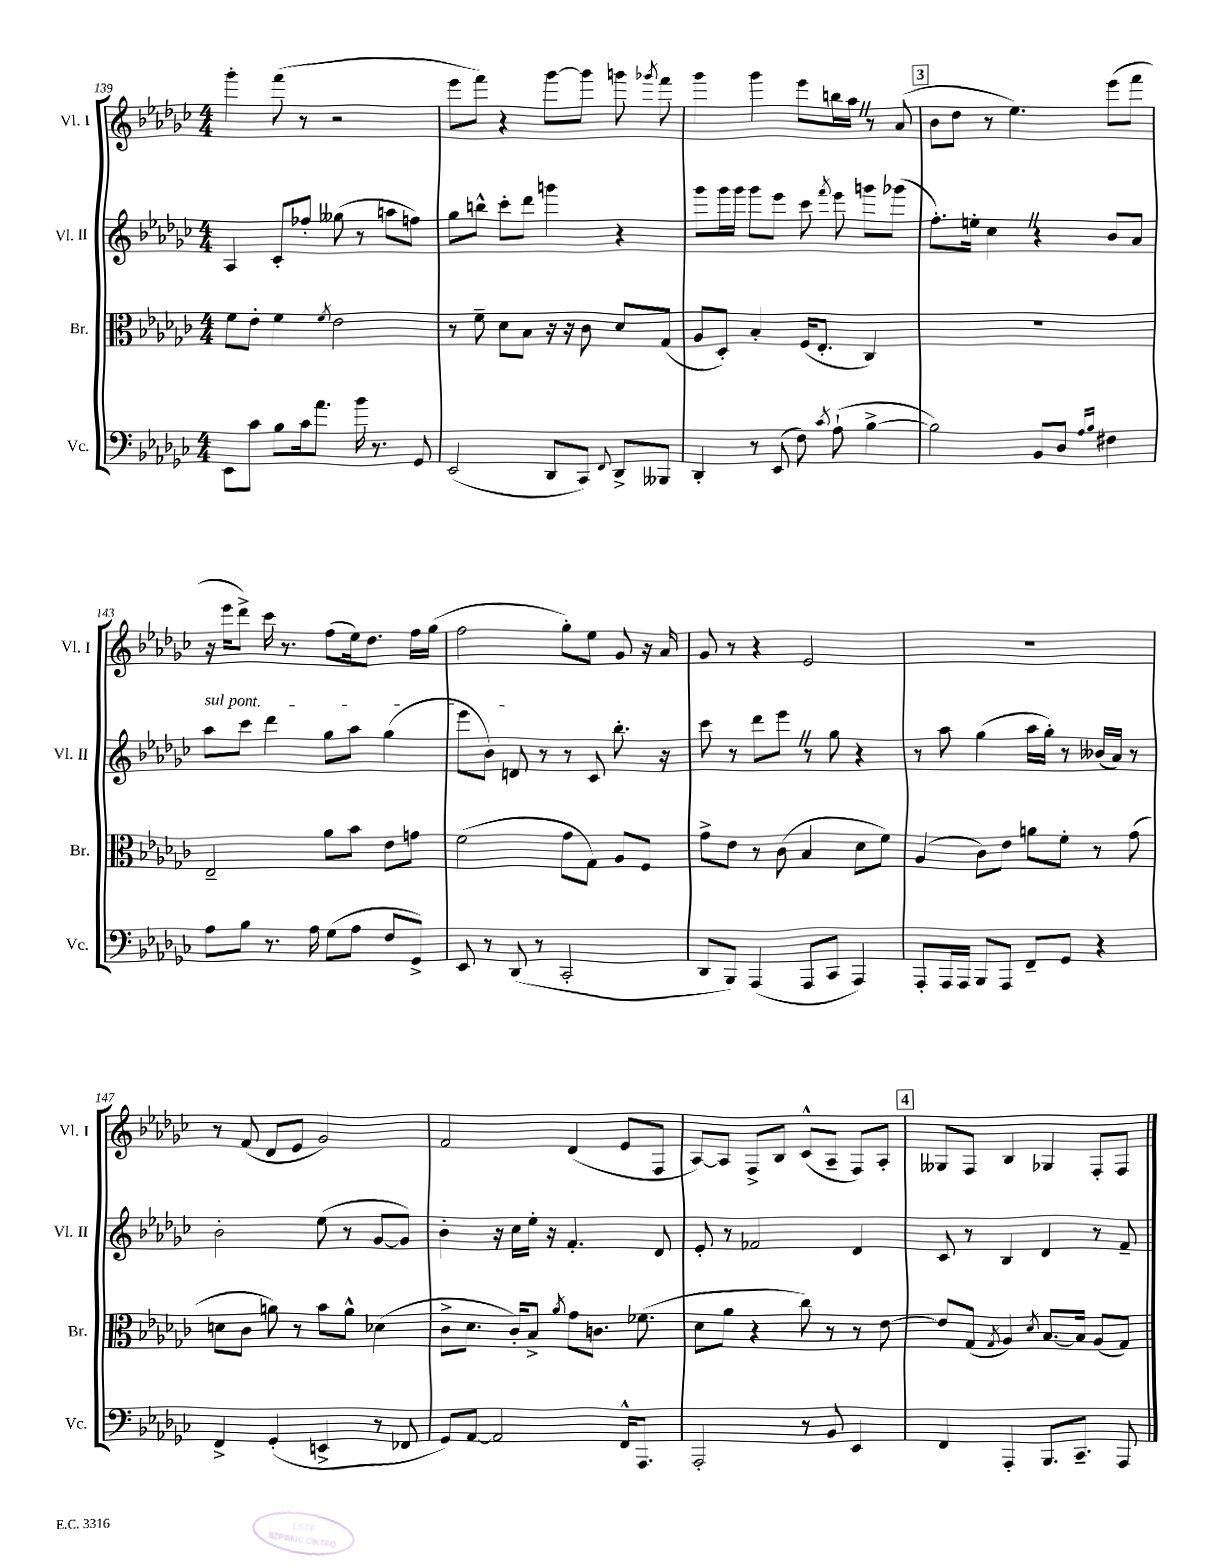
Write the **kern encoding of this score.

**kern	**kern	**kern	**kern
*staff4	*staff3	*staff2	*staff1
*clefF4	*clefC3	*clefG2	*clefG2
*k[b-e-a-d-g-c-]	*k[b-e-a-d-g-c-]	*k[b-e-a-d-g-c-]	*k[b-e-a-d-g-c-]
*M4/4	*M4/4	*M4/4	*M4/4
8EE-\L	8f\L	4A-/	4ggg-'\
8c-\J	8e-'\J	.	.
8B-\L	4f\	8c-'/L	(8fff\
16c-\k	.	8ff-'/J	8r
8.a-\J	.	.	.
.	8qf/	.	.
.	2e-\	(8gg--\	2r
16b-\	.	8r	.
8.r	.	.	.
.	.	8aa\L	.
8GG-/	.	8ff\J)	.
=	=	=	=
(2EE-/	8r	8gg-\L	8eee-\L
.	8f~\	8bb^^\J	8fff\J)
.	8d-\L	8ccc-'\L	4r
.	8B-\J	8ddd-\J	.
8DD-/L	16r	4ggg\	[8ggg-\L
.	16r	.	.
8CC-/J)	8c-\	.	8ggg-\]J
8qqFF/	.	.	.
8DD-^/L	8d-/L	4r	8ggg\
.	.	.	8qggg-/
8BBB--/J	(8G-/J	.	8fff\
=	=	=	=
4DD-'/	8A-/L	8ggg-\L	4ggg-\
.	8D-'/J)	16ggg-\L	.
.	.	16ggg-\JJ	.
8r	4B-'/	8ggg-\L	4ggg-\
(8EE-/	.	8eee-\J	.
8F\)	(16F/LK	8ccc-\	8eee-\L
.	8.E-'/J	.	.
8qc-/	.	8qfff/	.
(8A-`\	.	8eee-\	16bb\L
.	.	.	16aa-\JJ
[4B-^\	4C-/)	8ggg\L	8r
.	.	(8ggg-\J	(8a-/
=	=	=	=
2B-\])	1r	8.ff'\L)	8b-\L
.	.	.	8dd-\J
.	.	16ee'\Jk	.
.	.	4cc-\	8r
.	.	.	4.ee-\)
8BB-/L	.	4r	.
8D-/J	.	.	.
16qqA-/LL	.	.	.
16qqB-/JJ	.	.	.
4F#\	.	8b-/L	(8eee-\L
.	.	8a-/J	8fff\J
=	=	=	=
8A-\L	2E-~/	8aa-\L	16r
.	.	.	16eee-\LK
8B-\J	.	8ccc-\J	8ddd-^\J)
8.r	.	4ddd-\	16ccc-\
.	.	.	8.r
16A-\	.	.	.
(8G-\L	8a-\L	8gg-\L	(8ff\L
8A-\J	8b-\J	8aa-\J	16ee-\k)
.	.	.	8.dd-\J
8F/L	8e-\L	(4gg-\	.
8GG-^/J)	8g\J	.	16ff\LL
.	.	.	(16gg-\JJ
=	=	=	=
8EE-/	(2f\	8eee-\L	2ff\
8r	.	8b-\J)	.
(8DD-/	.	8d/	.
8r	.	8r	.
2CC-'/	8g-\L	8r	8gg-'\L)
.	8G-\J)	8c-/	8ee-\J
.	8A-/L	8.bb-'\	8g-/
.	8F/J	.	16r
.	.	16r	16a-/
=	=	=	=
8DD-/L	8g-^\L	8ccc-\	8g-/
8BBB-/J)	8e-\J	8r	8r
(4AAA-/	8r	8ddd-\L	4r
.	(8c-\	8eee-\J	.
8AAA-/L	4B-/	8r	2e-/
8CC-/J	.	8gg-\	.
4AAA-/)	8d-\L	4r	.
.	8f\J)	.	.
=	=	=	=
8AAA-'/L	(4A-/	8r	1r
16AAA-/L	.	8aa-\	.
16AAA-/JJ	.	.	.
8BBB-/L	8c-\L)	(4gg-\	.
8AAA-/J	8e-\J	.	.
8FF~/L	8a\L	16aa-\LL	.
.	.	16gg-'\JJ)	.
8GG-/J	8f'\J	8r	.
4r	8r	(16b--/LL	.
.	.	16a-/JJ)	.
.	(8g-\	8r	.
=	=	=	=
4FF^/	8d\L	2b-'\	8r
.	8c-\J	.	(8f/
(4GG-'/	8a\)	.	8d-/L
.	8r	.	8e-/J
4EE^/	8b-\L	(8ee-\	2g-/)
.	8a^^\J	8r	.
8r	(4d-\	[8g-/L	.
8FF-/	.	8g-/]J)	.
=	=	=	=
8GG-/L)	8c-^\L	4b-'\	2f/
[8AA-/J	8.d-\J	.	.
2AA-/]	.	16r	.
.	16c-'/LK)	16cc-\LL	.
.	8B-^/J	16ee-'\JJ	.
.	.	16r	.
.	8qa-/	.	.
.	8g-\L	4.f'/	(4d-/
.	8.c\J	.	.
16FF^^/LK	.	.	8e-/L
8.AAA-/J	(8.f-\	.	.
.	.	8d-/	8F/J
=	=	=	=
2AAA-'/	8d-\L	8e-'/	[8A-/L)
.	8a-\J	8r	8A-/]J
.	4r	2f-/	8F^/L
.	.	.	8B-/J
8r	8cc-\)	.	(8c-^^/L
8BB-/	8r	.	8A-~/J
4EE-/	8r	4d-/	8F/L)
.	[8e-\	.	8A-'/J
=	=	=	=
4FF/	8e-/]L	8c-/	8G--/L
.	(8G-/J	8r	8F/J
.	8qG-/	.	.
4AAA-'/	4A-/)	4B-/	4B-/
.	8qd-/	.	.
8.BBB-/L	[8.B-/L	4d-/	4G-/
8.CC-~/J	16B-/]Jk	.	.
.	(8A-/L	8r	8F'/L
8AAA-/	8G-/J)	8f~/	8F/J
==	==	==	==
*-	*-	*-	*-
